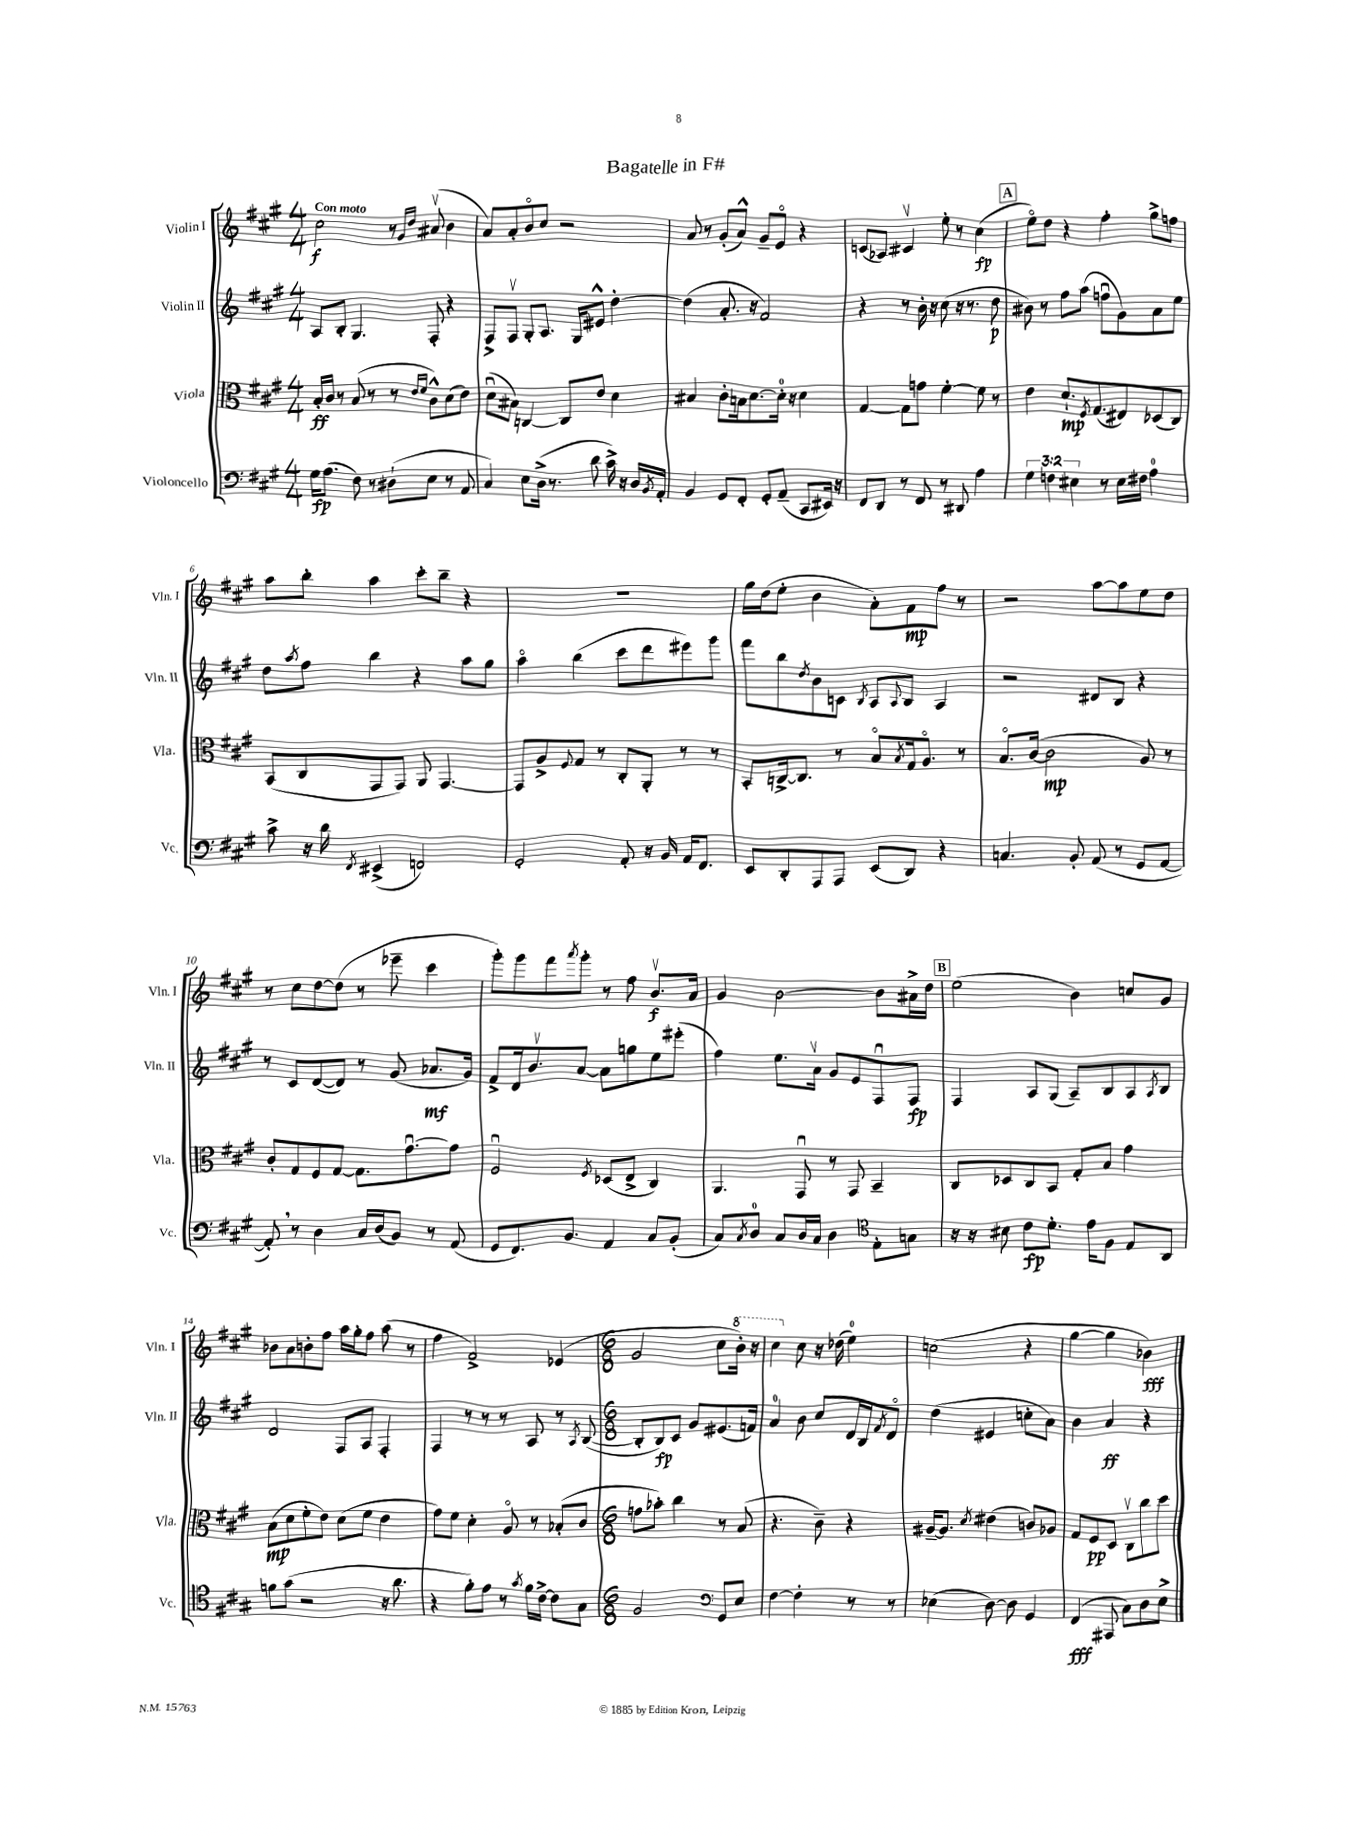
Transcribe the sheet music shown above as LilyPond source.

\header { title = "Bagatelle in F#" }
<<
\new StaffGroup <<
\new Staff = "s0" \with { instrumentName = "Violin I" shortInstrumentName = "Vln. I" } {
    \clef treble \key a \major \numericTimeSignature \time 4/4 \tempo "Con moto"
    cis''2\f r8 \grace { gis'16 d''16 } ais'8\upbow( b'4 |
    a'8) a'8-. b'8\flageolet cis''8 r2 |
    a'8 r8 gis'8-.( a'8-^) gis'8-- e'8\flageolet r4 |
    c'8( aes8) cis'4\upbow e''8-. r8 cis''4\fp( |
    \mark \markup { \box "A" } e''8\flageolet) d''8 r4 fis''4-. gis''8-> f''8 |
    a''8 b''8-. a''4 cis'''8-. b''8-- r4 |
    R1 |
    gis''16 d''16( e''8-. b'4 a'8-.) fis'8\mp fis''8 r8 |
    r2 a''8~ a''8 e''8 d''8 |
    r8 cis''8 d''8~ d''8( r8 ees'''8-- cis'''4 |
    gis'''8-.) gis'''8 fis'''8 \acciaccatura { a'''8 } gis'''8-. r8 fis''8 b'8.\upbow\f a'16 |
    gis'4 b'2~ b'8 ais'16-> d''16 |
    \mark \markup { \box "B" } e''2( b'4) c''8 gis'8 |
    bes'8 a'8 b'8-. fis''8 a''16 gis''16-. fis''8 a''8( r8 |
    fis''4 fis'2->) ees'4( |
    \numericTimeSignature \time 6/8 gis'2 cis''8 \ottava #1 b''16-.) r16 |
    cis'''4 \ottava #0 cis''8 r16 des''16( e''4-0) |
    c''2( r4 |
    gis''4~ gis''4 bes'4\fff) \bar "|." |
}
\new Staff = "s1" \with { instrumentName = "Violin II" shortInstrumentName = "Vln. II" } {
    \clef treble \key a \major \numericTimeSignature \time 4/4
    a8 b8-. gis4. fis8-. r4 |
    fis8-> fis8\upbow gis8-. a8. gis16 eis'8-^ d''4~-. |
    d''4( a'8.-. r16 fis'2) |
    r4 r8 b'16-. r16 cis''8( r16 r8. d''8\p |
    \mark \markup { \box "A" } bis'8) r8 fis''8 a''8( f''8\downbow gis'8) a'8 e''8 |
    d''8 \acciaccatura { a''8 } fis''8 b''4 r4 a''8 gis''8 |
    a''4\flageolet b''4( cis'''8 d'''8 eis'''8) gis'''8 |
    fis'''8 b''8 \acciaccatura { d''8 } b'8 c'8 \acciaccatura { b8 } a8 \appoggiatura { a8 } b8 a4 |
    r2 dis'8 b8 r4 |
    r8 cis'8 d'8~( d'8) r8 gis'8( aes'8.\mf gis'16) |
    fis'8-> d'16 b'8.\upbow a'8~ a'8 g''8 e''8 eis'''8-.( |
    fis''4) e''8. a'16\upbow gis'8 e'8 fis8\downbow fis8\fp |
    \mark \markup { \box "B" } fis4 a8 gis8( a8--) b8 a8 \acciaccatura { a8 } b8 |
    d'2 fis8 a8 fis4-. |
    fis4 r8 r8 r8 a8 r8 \acciaccatura { a8 } b8~( |
    \numericTimeSignature \time 6/8 b8-. b8\fp) cis'8 gis'8 eis'8.( f'16) |
    a'4-0 b'8 cis''8 d'16 b16 \acciaccatura { fis'8 } d'8\flageolet |
    d''4( eis'4 c''8-. a'8) |
    b'4 a'4\ff r4 \bar "|." |
}
\new Staff = "s2" \with { instrumentName = "Viola" shortInstrumentName = "Vla." } {
    \clef alto \key a \major \numericTimeSignature \time 4/4
    b16-.\ff cis'16 r8 b8( r8 r8 \grace { e'16 fis'16 } cis'8-^) d'8( e'8) |
    d'8\downbow( bis8) c4~ c8 e'8 d'4 |
    bis4 cis'8-. b16 d'8.~ d'16-0-. r16 d'4 |
    gis4~ gis8 g'8 fis'4~-. fis'8 r8 |
    \mark \markup { \box "A" } e'4 d'8.-!\mp \acciaccatura { fis8 } gis8.( eis8) des8( cis8) |
    b,8( cis8 gis,8 gis,8) a,8 gis,4.~ |
    gis,8 a8-> \appoggiatura { fis8 } gis8 r8 cis8-. a,8-. r8 r8 |
    b,8-. c16~-> c8. r8 b8\flageolet \acciaccatura { b8 } gis16 a8.\flageolet r8 |
    b8.\flageolet cis'16~( cis'2\mp a8) r8 |
    cis'8-. gis8 fis8 gis8~ gis8. gis'8.~\downbow gis'8 |
    fis2\downbow \acciaccatura { fis8 } des8( e8-> cis4) |
    a,4. gis,8\downbow r8 gis,8 b,4-- |
    \mark \markup { \box "B" } cis8 des8 cis8 b,8 gis8-. b8 gis'4 |
    b8\mp( d'8 fis'8-. e'8) d'8( fis'8 e'4 |
    gis'8) fis'8 d'4-. a8\flageolet r8 bes8-.( cis'8 |
    \numericTimeSignature \time 6/8 g'8 bes'8-.) cis''4 r8 b8( |
    r4. cis'8--) r4 |
    ais16~-- ais8. \acciaccatura { d'8 } eis'4( c'8) aes8 |
    gis8 fis8\pp d8 cis8\upbow cis''8 d''8 \bar "|." |
}
\new Staff = "s3" \with { instrumentName = "Violoncello" shortInstrumentName = "Vc." } {
    \clef bass \key a \major \numericTimeSignature \time 4/4 \override Staff.TupletNumber.text = #tuplet-number::calc-fraction-text
    gis16\fp a8.( fis8) r8 dis8-!( e8 r8 a,8 |
    cis4) e8 d16->( r8. d'8 cis'16->) r16 d16 \acciaccatura { b,8 } a,16-. |
    b,4 gis,8 fis,8-. gis,8-. a,8--( cis,8 eis,16) r16 |
    fis,8 d,8 r8 fis,8 r8 dis,8 a4 |
    \mark \markup { \box "A" } \tuplet 3/2 { gis4 f4 eis4 } r8 eis16 fis16 a4-0 |
    cis'8-> r16 d'16 \acciaccatura { fis,8 } eis,4->( f,2) |
    gis,2-. a,8-. r16 b,16 a,16 fis,8. |
    e,8 d,8-. a,,8 a,,8 e,8( d,8) r4 |
    c4. b,8-. a,8( r8 gis,8 a,8~ |
    a,8-.) \breathe r8 d4 cis16 d16( b,8) r8 a,8( |
    gis,8 fis,8.) b,8. a,4 cis8 b,8-.( |
    cis8) \acciaccatura { cis8 } d8-0 cis8 d16 cis16 d4 e8-. g8 |
    \mark \markup { \box "B" } \clef tenor r16 r16 bis8 cis'8\fp d'8.-. e'16 fis8 e8 a,8 |
    f'8 gis'8( r2 r16 a'8. |
    r4 fis'8-.) e'8 r8 \acciaccatura { gis'8 } fis'16 cis'16~-> cis'8 gis8 |
    \numericTimeSignature \time 6/8 fis2 \clef bass gis,8 e8 |
    fis4~ fis4-. r8 r8 |
    ees4( d8~) d8 gis,4 |
    fis,4\fff( ais,,8 cis8) d8 e8-> \bar "|." |
}
>>
>>
